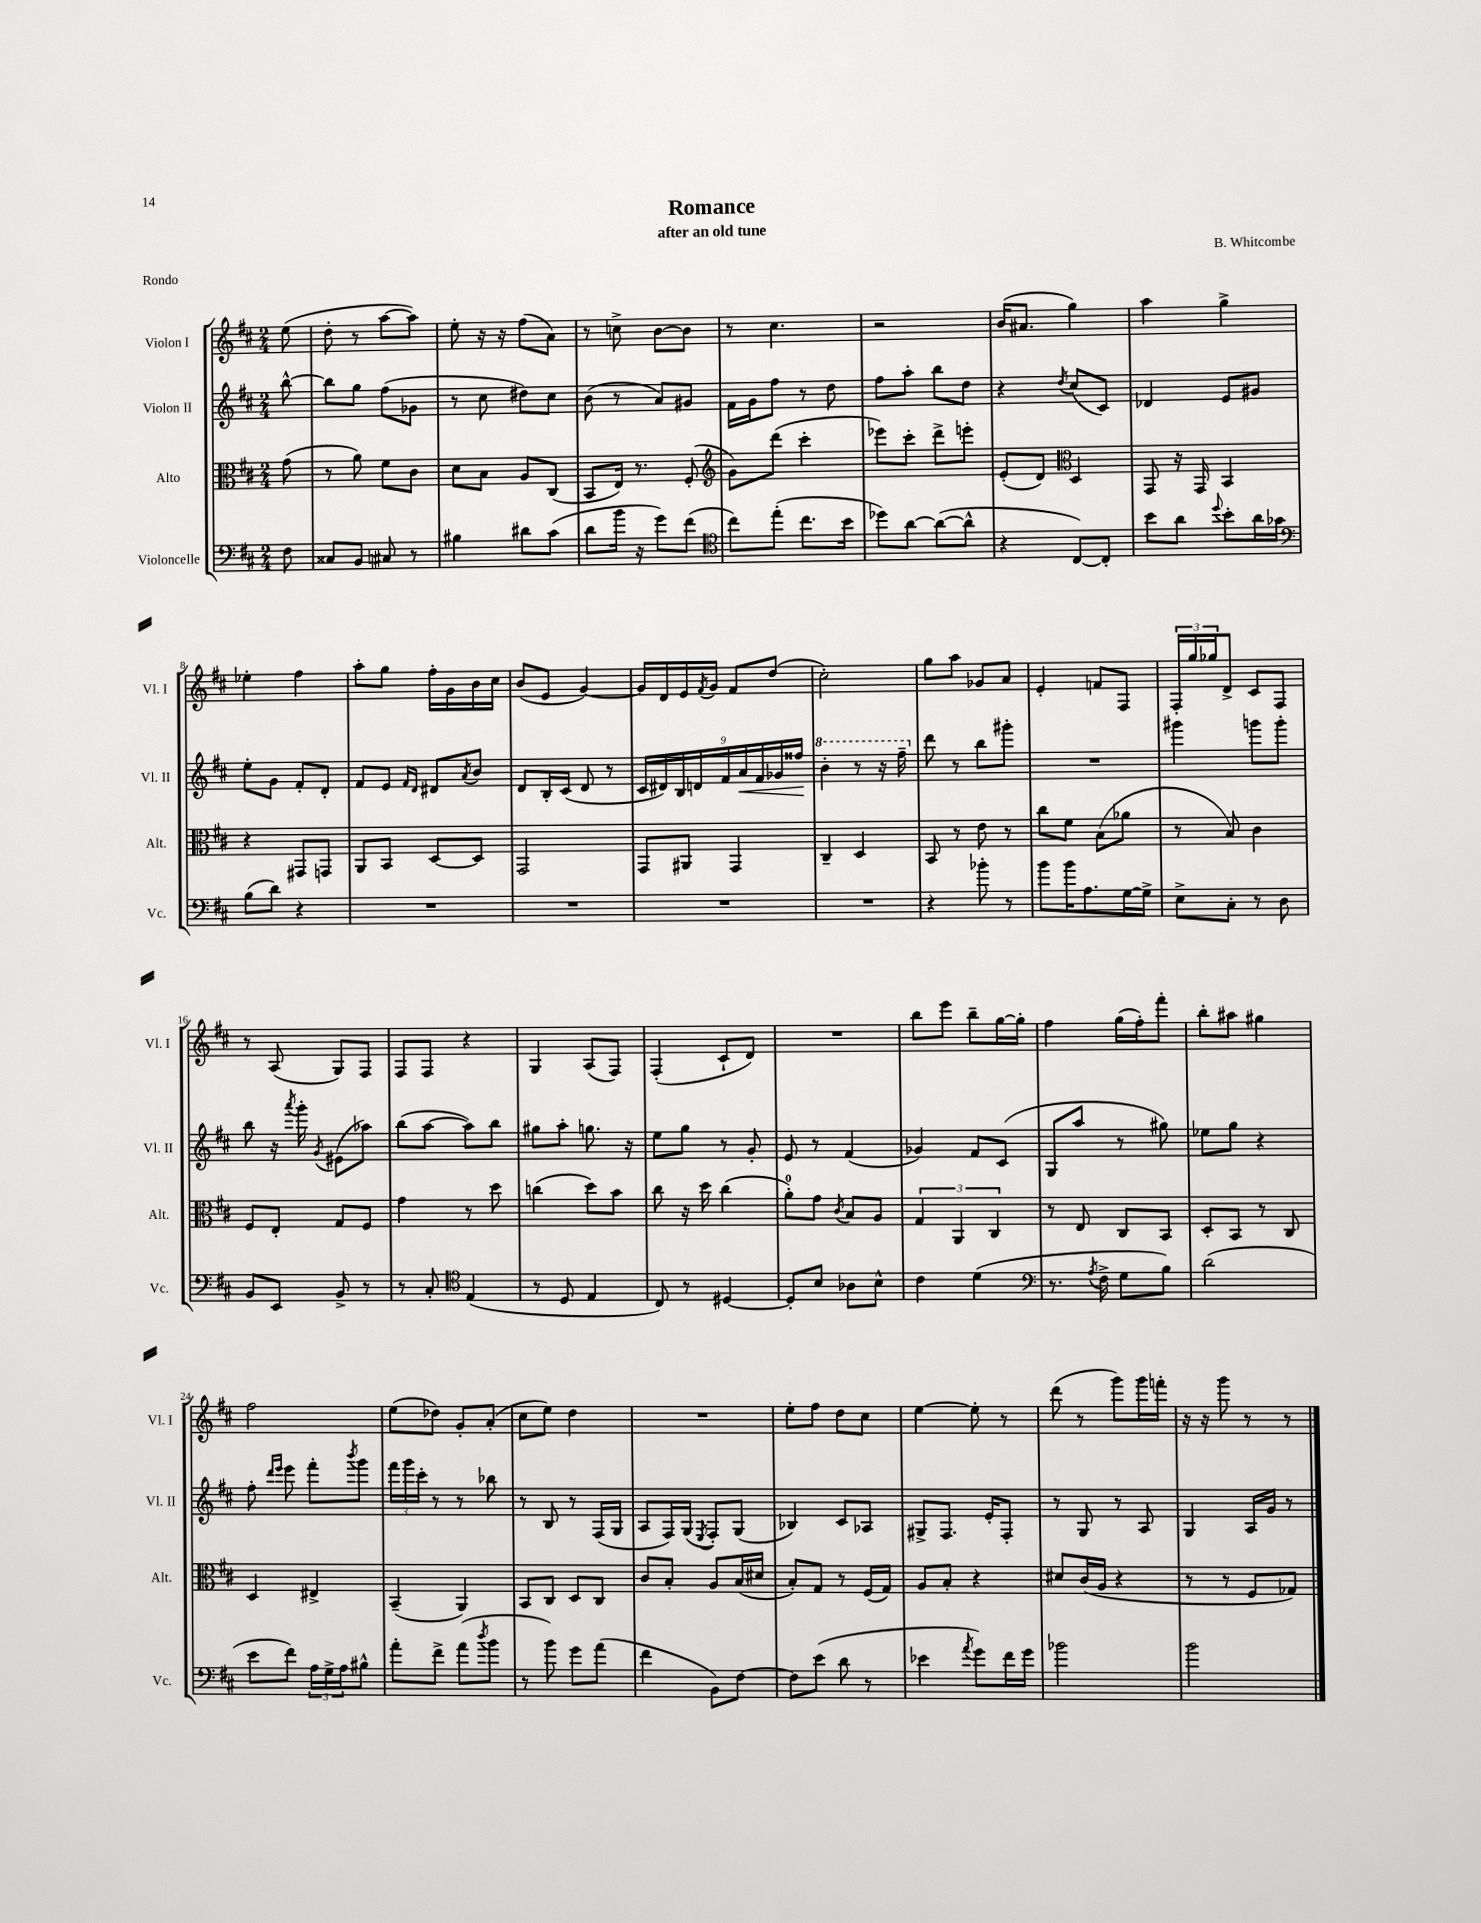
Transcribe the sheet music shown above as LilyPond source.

\header { title = "Romance" composer = "B. Whitcombe" subtitle = "after an old tune" piece = "Rondo" }
<<
\new StaffGroup <<
\new Staff = "s0" \with { instrumentName = "Violon I" shortInstrumentName = "Vl. I" } {
    \clef treble \key d \major \numericTimeSignature \time 2/4 \partial 8
    e''8( |
    d''8-. r8 a''8~ a''8) |
    e''8-. r16 r16 fis''8( a'8) |
    r8 c''8-> b'8~ b'8 |
    r8 cis''4. |
    r2 |
    b'16( ais'8. g''4) |
    a''4 g''4-> |
    ees''4-. fis''4 |
    a''8-. g''8 fis''16-. g'16 b'16 cis''16 |
    b'8( e'8 g'4~) |
    g'16 d'16 e'16 \acciaccatura { fis'8 } g'16 fis'8 d''8( |
    cis''2-.) |
    g''8 a''8 ges'8 a'8 |
    e'4-. f'8 fis8 |
    \tuplet 3/2 { fis16-. g''16 ges''16 } d'8-> cis'8 fis8 |
    r8 a8( g8) fis8 |
    fis8 fis8 r4 |
    g4 a8( fis8) |
    fis4-.( cis'8-! d'8) |
    R2 |
    b''8 e'''8 b''8-- g''16~ g''16-. |
    fis''4 g''16( fis''16-.) fis'''8-. |
    b''8-. ais''8 gis''4 |
    fis''2 |
    e''8( des''8) g'8-. a'8-.( |
    cis''8 e''8) d''4 |
    R2 |
    e''8-. fis''8 d''8 cis''8 |
    e''4~ e''8-. r8 |
    d'''8( r8 g'''8) g'''16 f'''16-. |
    r16 r16 g'''8 r8 r8 \bar "|." |
}
\new Staff = "s1" \with { instrumentName = "Violon II" shortInstrumentName = "Vl. II" } {
    \clef treble \key d \major \numericTimeSignature \time 2/4 \partial 8
    b''8~-^ |
    b''8 g''8 fis''8( ges'8 |
    r8 cis''8 dis''8) cis''8 |
    b'8( r8 a'8) gis'8 |
    fis'16 g'16 fis''8 r8 d''8 |
    fis''8 a''8-. b''8 d''8 |
    r4 \acciaccatura { d''8 } cis''8( cis'8) |
    des'4 e'8 gis'8 |
    e''8-. g'8 fis'8-. d'8-. |
    fis'8 e'8 \grace { fis'16 d'16 } dis'8 \acciaccatura { a'8 } b'8 |
    d'8 b16-. cis'16( d'8 r8 |
    \tuplet 9/8 { cis'16 dis'16) b16 d'16 fis'16 a'16\< fis'16 ges'16 fisis''16\! } |
    \ottava #1 b''4-. r8 r16 fis'''16-- \ottava #0 |
    d'''8 r8 b''8 gis'''8-. |
    R2 |
    gis'''4 g'''8 g'''8-. |
    b''8 r16 \acciaccatura { a'''8 } g'''16-. \acciaccatura { g'8 } eis'8( aes''8) |
    b''8( a''8~ a''8) b''8 |
    gis''8 a''8-. g''8. r16 |
    e''8 g''8 r8 g'8-. |
    e'8 r8 fis'4( |
    ges'4) fis'8 cis'8( |
    g8 a''8 r8 gis''8) |
    ees''8 g''8 r4 |
    fis''8-. \grace { d'''16 e'''16 } e'''8 fis'''8-. \acciaccatura { b'''8 } g'''8 |
    \tuplet 3/2 { fis'''16 g'''16 cis'''16-. } r8 r8 bes''8 |
    r8 b8 r8 fis16( g16 |
    a8 fis16) g16( \acciaccatura { e8 } fis8-.) g8( |
    bes4) cis'8 aes8 |
    gis8-> fis8. e'16-. fis8-. |
    r8 g8 r8 a8 |
    g4 a16 g'16 r8 \bar "|." |
}
\new Staff = "s2" \with { instrumentName = "Alto" shortInstrumentName = "Alt." } {
    \clef alto \key d \major \numericTimeSignature \time 2/4 \partial 8
    g'8( |
    r8 a'8) fis'8 cis'8 |
    d'8 b8 a8 cis8( |
    b,8 e16) r8. fis8-.( |
    \clef treble g'8) d'''8( cis'''4-. |
    ees'''8) cis'''8-. d'''8-> e'''8-. |
    e'8-.( d'8) \clef alto d4 |
    g,8 r16 g,16 b,4 |
    r4 gis,8 g,8 |
    a,8 b,8 d8~ d8 |
    g,2 |
    g,8 ais,8 g,4 |
    cis4-- d4 |
    b,8 r8 e'8 r8 |
    cis''8 fis'8 b8( aes'8 |
    r8 b8) cis'4 |
    fis8 e8-. g8 fis8 |
    g'4 r8 d''8 |
    c''4( d''8) b'8 |
    cis''8 r16 d''16 cis''4( |
    a'8-0-.) g'8 \acciaccatura { cis'8 } b8 a8 |
    \tuplet 3/2 { g4 a,4 cis4 } |
    r8 e8 cis8 b,8 |
    d8-. b,8 r8 cis8 |
    d4 eis4-> |
    b,4--( a,4) |
    b,8 cis8 d8 cis8 |
    cis'8 b8-. a8 b16( dis'16 |
    b8-.) g8 r8 fis16( g16) |
    a8 b8-. r4 |
    dis'8 cis'16( a16 r4 |
    r8 r8 fis8 ges8) \bar "|." |
}
\new Staff = "s3" \with { instrumentName = "Violoncelle" shortInstrumentName = "Vc." } {
    \clef bass \key d \major \numericTimeSignature \time 2/4 \partial 8
    fis8 |
    cisis8 b,8 cis8 r8 |
    bis4 dis'8 cis'8( |
    d'8 b'16 r16 g'8) fis'8( |
    \clef tenor cis''8) e''8-.( cis''8. b'16 |
    des''8) a'8~ a'8~( a'8-^ |
    r4 cis8~) cis8-. |
    b'8 a'8 \appoggiatura { d''8 } b'8-. a'16 ges'16 |
    \clef bass b8( d'8) r4 |
    R2 |
    R2 |
    R2 |
    R2 |
    r4 bes'8-. r8 |
    b'8 b'16 a8. g16~ g16-> |
    e8-> cis8-. r8 d8 |
    b,8 e,8 b,8-> r8 |
    r8 cis8-. \clef tenor e4( |
    r8 d8 e4 |
    cis8) r8 dis4~ |
    dis8-. b8 aes8 b8-^ |
    cis'4 d'4( |
    \clef bass r8. \acciaccatura { a8 } fis16-> g8 b8) |
    d'2( |
    e'8 fis'8) \tuplet 3/2 { a16 g16-> a16 } bis8-^ |
    a'8-. fis'8-> a'8( \acciaccatura { d''8 } b'8 |
    r8 b'8) g'8 a'8( |
    fis'4 b,8) fis8~ |
    fis8 e'8( d'8 r8 |
    ees'4 \acciaccatura { a'8 } g'8) fis'16 g'16 |
    bes'2 |
    b'2 \bar "|." |
}
>>
>>
